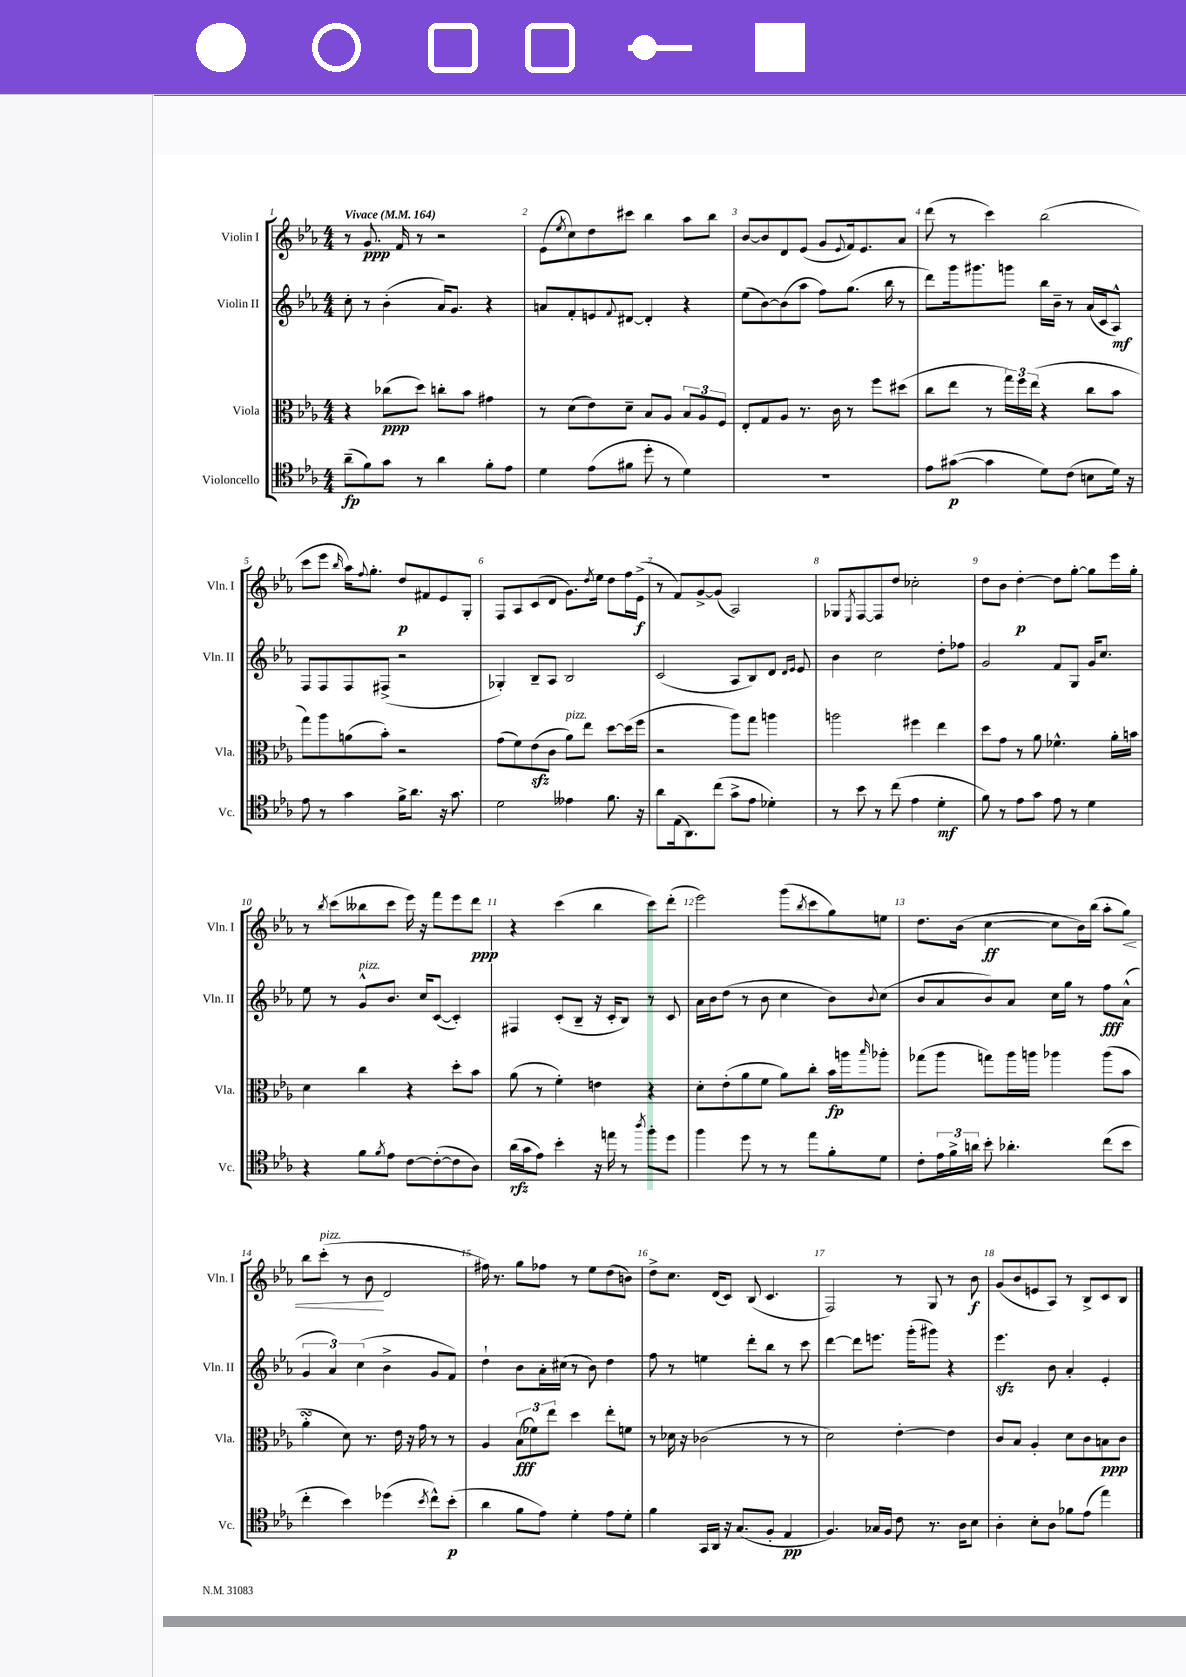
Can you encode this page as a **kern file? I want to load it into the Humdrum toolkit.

**kern	**dynam	**kern	**dynam	**kern	**dynam	**kern	**dynam
*part4	*part4	*part3	*part3	*part2	*part2	*part1	*part1
*staff4	*staff4	*staff3	*staff3	*staff2	*staff2	*staff1	*staff1
*I"Violoncello	*	*I"Viola	*	*I"Violin II	*	*I"Violin I	*
*I'Vc.	*	*I'Vla.	*	*I'Vln. II	*	*I'Vln. I	*
*clefC4	*	*clefC3	*	*clefG2	*	*clefG2	*
*k[b-e-a-]	*	*k[b-e-a-]	*	*k[b-e-a-]	*	*k[b-e-a-]	*
*M4/4	*	*M4/4	*	*M4/4	*	*M4/4	*
*MM164	*	*MM164	*	*MM164	*	*MM164	*
=1	=1	=1	=1	=1	=1	=1	=1
!	!	!	!	!	!	!LO:TX:a:B:t=Vivace	!
(8a-~\L	fp	4r	.	8cc'\	.	8r	.
8f\)	.	.	.	8r	.	8.g/	ppp
8g\J	.	(8cc-X\L	ppp	(4b-'\	.	.	.
.	.	.	.	.	.	16f/	.
8r	.	8dd\J)	.	.	.	8r	.
4a-\	.	8ccn'\L	.	16a-/KL)	.	2r	.
.	.	.	.	8.g/J	.	.	.
.	.	8b-\J	.	.	.	.	.
8f'\L	.	4g#X\	.	4r	.	.	.
8e-\J	.	.	.	.	.	.	.
=2	=2	=2	=2	=2	=2	=2	=2
4d\	.	8r	.	8an/L	.	(8e-\L	.
.	.	.	.	.	.	8qee-/	.
.	.	(8d\L	.	8f'/	.	8cc\)	.
(8e-\L	.	8e-\)	.	8en/	.	8dd\	.
.	.	.	.	8qqf/	.	.	.
8f#X\J	.	8d~\J	.	[8d#X/J	.	8ccc#X\J	.
8dd'\	.	8B-/L	.	4d#'/]	.	4bb-\	.
8r	.	8A-/J	.	.	.	.	.
4d\)	.	12B-/L	.	4r	.	8aa-\L	.
.	.	12A-/	.	.	.	.	.
.	.	.	.	.	.	8bb-\J	.
.	.	12F/J	.	.	.	.	.
=3	=3	=3	=3	=3	=3	=3	=3
1r	.	8E-'/L	.	(8ee-\L	.	[8b-/L	.
.	.	8G/	.	[8b-\)	.	8b-/]	.
.	.	8A-/J	.	(8b-\]	.	8d/	.
.	.	8.r	.	8aa-\J	.	(8e-/J	.
.	.	.	.	8ff\L)	.	8g/L	.
.	.	16c\	.	.	.	.	.
.	.	.	.	.	.	8qqe-/	.
.	.	8r	.	(8.gg\J	.	16f/k)	.
.	.	.	.	.	.	8.e-/	.
.	.	8ff\L	.	.	.	.	.
.	.	.	.	16bb-\	.	.	.
.	.	(8dd#X\J	.	8r	.	8a-/J	.
=4	=4	=4	=4	=4	=4	=4	=4
8e-\L	.	8cc\L	.	8ddd\L)	.	(8ddd\	.
([8g#X\J	p	8ee-\J	.	16ggg\k	.	8r	.
.	.	.	.	8.ggg#X\	.	.	.
4g#\]	.	8r	.	.	.	4ccc\)	.
.	.	24gg\LL)	.	8gggn\J	.	.	.
.	.	24ff\	.	.	.	.	.
.	.	(24ee-\JJ	.	.	.	.	.
8d\L)	.	4r	.	16bb-\LL	.	(2bb-\	.
.	.	.	.	16b-~\JJ	.	.	.
(8c\J	.	.	.	8r	.	.	.
8Bn\L	.	8cc\L	.	(16a-/LL	.	.	.
.	.	.	.	16c/J	.	.	.
16d\Jk)	.	8b-\J	.	8A-^^/J)	mf	.	.
16r	.	.	.	.	.	.	.
!!LO:LB:g=z
=5	=5	=5	=5	=5	=5	=5	=5
8e-\	.	8gg\L)	.	8F/L	.	8ccc\L	.
8r	.	8aa-\	.	8F/	.	8eee-\J	.
.	.	.	.	.	.	16qqbb-/	.
4g\	.	(8an\	.	8F/	.	16aa-\KL)	.
.	.	.	.	.	.	8qqff/	.
.	.	.	.	.	.	8.gg'\J	.
.	.	8b-'\J)	.	(8F#X^/J	.	.	.
16f^\KL	.	2r	.	2r	.	8dd/L	p
8.a-\J	.	.	.	.	.	.	.
.	.	.	.	.	.	8f#X/	.
16r	.	.	.	.	.	8e-/	.
8.g\	.	.	.	.	.	.	.
.	.	.	.	.	.	8G'/J	.
=6	=6	=6	=6	=6	=6	=6	=6
2d\	.	(8g\L	.	4G-X'/)	.	8F/L	.
.	.	8f\)	.	.	.	8A-/	.
.	.	(8e-zz\	.	8B-~/L	.	(8c/	.
.	.	8c\J	.	8A-/J	.	8d/J	.
!	!	!LO:TX:a:i:t=pizz.	!	!	!	!	!
4e--X\	.	8a-\L)	.	2B-/	.	8.g\L)	.
.	.	8ee-\J	.	.	.	.	.
.	.	.	.	.	.	8qdd/	.
.	.	.	.	.	.	16ee-\Jk	.
8.f\	.	[8dd\L	.	.	.	8dd\L	.
.	.	(16dd\L]	.	.	.	16ff\L	.
16r	.	16ff\JJ	.	.	.	(16e-^\JJ	f
=7	=7	=7	=7	=7	=7	=7	=7
8a-\L	.	2r	.	(2c/	.	8r	.
(16E-\k	.	.	.	.	.	8f/L)	.
8.AA-\)	.	.	.	.	.	.	.
.	.	.	.	.	.	[8g^/	.
(8cc\J	.	.	.	.	.	(8g/J]	.
8g^\L	.	8aa-\L)	.	8A-/L	.	2A-/)	.
8e-\J	.	8gg\J	.	8B-/)	.	.	.
4d-X'\)	.	4aan\	.	8d/J	.	.	.
.	.	.	.	16qqd/LL	.	.	.
.	.	.	.	16qqe-/JJ	.	.	.
.	.	.	.	8e-/	.	.	.
=8	=8	=8	=8	=8	=8	=8	=8
8r	.	2aan\	.	4b-\	.	8G-X/L	.
.	.	.	.	.	.	8qE-/	.
8b-\	.	.	.	.	.	[8F/	.
8r	.	.	.	2cc\	.	8F/]	.
(8cc\	.	.	.	.	.	8dd/J	.
4e-\	.	4ff#X\	.	.	.	2cc-X'\	.
4d'\	mf	4ee-\	.	8dd'\L	.	.	.
.	.	.	.	8ff-X\J	.	.	.
=9	=9	=9	=9	=9	=9	=9	=9
8f\)	.	8dd\L	.	2g/	.	8dd\L	.
8r	.	8g\J	.	.	.	8b-\J	.
8e-\L	.	8r	.	.	.	[4dd'\	p
8g\J	.	8a-\	.	.	.	.	.
8e-\	.	4.f-X^^\	.	8f/L	.	8dd\L]	.
8r	.	.	.	8G/J	.	[8gg'\J	.
4d\	.	.	.	16g/KL	.	8gg\L]	.
.	.	.	.	8.cc/J	.	.	.
.	.	16a-'\LL	.	.	.	16eee-\L	.
.	.	16bn\JJ	.	.	.	16gg'\JJ	.
!!LO:LB:g=z
=10	=10	=10	=10	=10	=10	=10	=10
4r	.	4d\	.	8ee-\	.	8r	.
.	.	.	.	.	.	8qbb-/	.
.	.	.	.	8r	.	(8ccc\L	.
!	!	!	!	!LO:TX:a:i:t=pizz.	!	!	!
8f\L	.	4cc\	.	8g^^/L	.	8bb--X\	.
8qf/	.	.	.	.	.	.	.
8e-\J	.	.	.	8.b-/J	.	8ccc\J	.
[8c\L	.	4r	.	.	.	16eee-\)	.
.	.	.	.	16cc/KL	.	16r	.
(8c'\_	.	.	.	([8c/J	.	8fff\L	.
8c\]	.	8dd'\L	.	4c'/])	.	8eee-\	.
8A-\J)	.	8b-\J	.	.	.	8ddd\J	ppp
=11	=11	=11	=11	=11	=11	=11	=11
(16a-\LL	rfz	(8a-\	.	4F#X/	.	4r	.
16g\J	.	.	.	.	.	.	.
8e-\J)	.	8r	.	.	.	.	.
4b-'\	.	4f'\)	.	(8c'/L	.	(4ccc\	.
.	.	.	.	8B-~/J	.	.	.
16r	.	4en\	.	16r	.	4bb-\	.
16een\	.	.	.	16c'/KL	.	.	.
8r	.	.	.	8B-/J)	.	.	.
8qaa-/	.	.	.	.	.	.	.
8ff'\L	.	4r	.	8r	.	8ccc\L)	.
8dd\J	.	.	.	8c/	.	(8ddd'\J	.
=12	=12	=12	=12	=12	=12	=12	=12
4ff\	.	8d'\L	.	16a-\LL	.	2eee-\)	.
.	.	.	.	16b-\J	.	.	.
.	.	(8e-'\	.	(8dd\J	.	.	.
8dd\	.	8a-\	.	8r	.	.	.
8r	.	8f\J	.	8b-\	.	.	.
8r	.	8a-\L)	.	4cc\	.	(8ggg\L	.
.	.	.	.	.	.	8qbb-/	.
8ee-\L	.	8cc'\J	.	.	.	8ccc\	.
8f'\	.	16b-\LL	fp	8b-\L)	.	8gg\)	.
.	.	16aan\J	.	.	.	.	.
.	.	16qqbb-/	.	8qqb-/	.	.	.
8d\J	.	8aa-X'\J	.	(8cc\J	.	8een\J	.
=13	=13	=13	=13	=13	=13	=13	=13
8c'\L	.	(8gg-X\L	.	8b-/L	.	8.dd\L	.
24e-\L	.	8aa-\J	.	8a-/	.	.	.
24f^\	.	.	.	.	.	.	.
.	.	.	.	.	.	(16b-\Jk	.
24an\JJ	.	.	.	.	.	.	.
8b-'\	.	8ggn\L)	.	8b-/)	.	[4cc\	ff
4.a-X'\	.	16aa-\L	.	8a-/J	.	.	.
.	.	16aan\JJ	.	.	.	.	.
.	.	4aa-X\	.	16cc\LL	.	8cc\L]	.
.	.	.	.	16gg\JJ	.	.	.
.	.	.	.	8r	.	16b-\L)	.
.	.	.	.	.	.	(16bb-\JJ	.
(8cc\L	.	(8aa-\L	.	8ff\L	fff	8aa-'\L	.
!	!	!	!	!	!	!	!LO:HP:b
8b-\J	.	8b-\J	.	(8a-^^\J	.	8gg\J)	<
!!LO:LB:g=z
=14	=14	=14	=14	=14	=14	=14	=14
4cc'\	.	4a-sSSs'\	.	6g/	.	8bb-\L	.
!	!	!	!	!	!	!LO:TX:a:i:t=pizz.	!
.	.	.	.	.	.	(8ccc'\J	.
.	.	.	.	6a-/)	.	.	.
4b-\)	.	8d\)	.	.	.	8r	.
.	.	.	.	(6cc\	.	.	.
.	.	8.r	.	.	.	8b-\	.
(4dd-X\	.	.	.	4b-^\	.	2d/	[
.	.	16e-\	.	.	.	.	.
.	.	16r	.	.	.	.	.
.	.	16g\	.	.	.	.	.
8qb-/	.	.	.	.	.	.	.
8cc^^\L)	.	8r	.	8g/L	.	.	.
(8b-'\J	p	8r	.	8f/J)	.	.	.
=15	=15	=15	=15	=15	=15	=15	=15
4a-\	.	4A-/	.	4dd`\	.	16ff#X\)	.
.	.	.	.	.	.	8.r	.
8f\L	.	(12B-\L	fff	8b-\L	.	8gg\L	.
.	.	12f-X\)	.	.	.	.	.
8e-\J)	.	.	.	16a-'\L	.	8ff-X\J	.
.	.	12ee-\J	.	.	.	.	.
.	.	.	.	(16cc#X\JJ	.	.	.
4d'\	.	4dd\	.	8r	.	8r	.
.	.	.	.	8b-\)	.	8ee-\L	.
8e-\L	.	8ee-'\L	.	4dd\	.	(8dd\	.
8d'\J	.	8fn\J	.	.	.	8bn\J)	.
=16	=16	=16	=16	=16	=16	=16	=16
4f\	.	8r	.	8ff\	.	8dd^\L	.
.	.	16d-X\	.	8r	.	8.cc\J	.
.	.	16r	.	.	.	.	.
16GG/LL	.	(2c-X\	.	4een\	.	.	.
16AA-/JJ	.	.	.	.	.	(16d/KL	.
16r	.	.	.	.	.	8c/J)	.
(8.G/L	.	.	.	.	.	.	.
.	.	.	.	8ddd'\L	.	(8B-/	.
8F'/J	.	.	.	8bb-\J	.	4.c/	.
4E-/	pp	8r	.	8r	.	.	.
.	.	8r	.	8ccc\	.	.	.
=17	=17	=17	=17	=17	=17	=17	=17
4.F/)	.	2d\)	.	[4ddd\	.	2F/)	.
.	.	.	.	8ddd\L]	.	.	.
16G-X/LL	.	.	.	8.eeen\J	.	.	.
16F/JJ	.	.	.	.	.	.	.
8c\	.	[4e-'\	.	.	.	8r	.
.	.	.	.	(16ggg'\KL	.	.	.
8.r	.	.	.	8ggg#X\J)	.	8G/	.
.	.	4e-\]	.	4r	.	8r	.
16A-\KL	.	.	.	.	.	.	.
8B-\J	.	.	.	.	.	8b-\	f
=18	=18	=18	=18	=18	=18	=18	=18
4A-'\	.	8c/L	.	4.eee-zz\	.	(8g/L	.
.	.	8B-/J	.	.	.	8b-/	.
8B-'\L	.	4A-'/	.	.	.	8en/	.
8A-\J	.	.	.	8b-\	.	8A-/J)	.
8f-X\L	.	8d\L	.	4a-'/	.	8r	.
(8e-\J	.	8c\	.	.	.	8B-^/L	.
4ee-\)	.	8Bn\	ppp	4e-'/	.	8c/	.
.	.	8c\J	.	.	.	8B-/J	.
==	==	==	==	==	==	==	==
*-	*-	*-	*-	*-	*-	*-	*-
